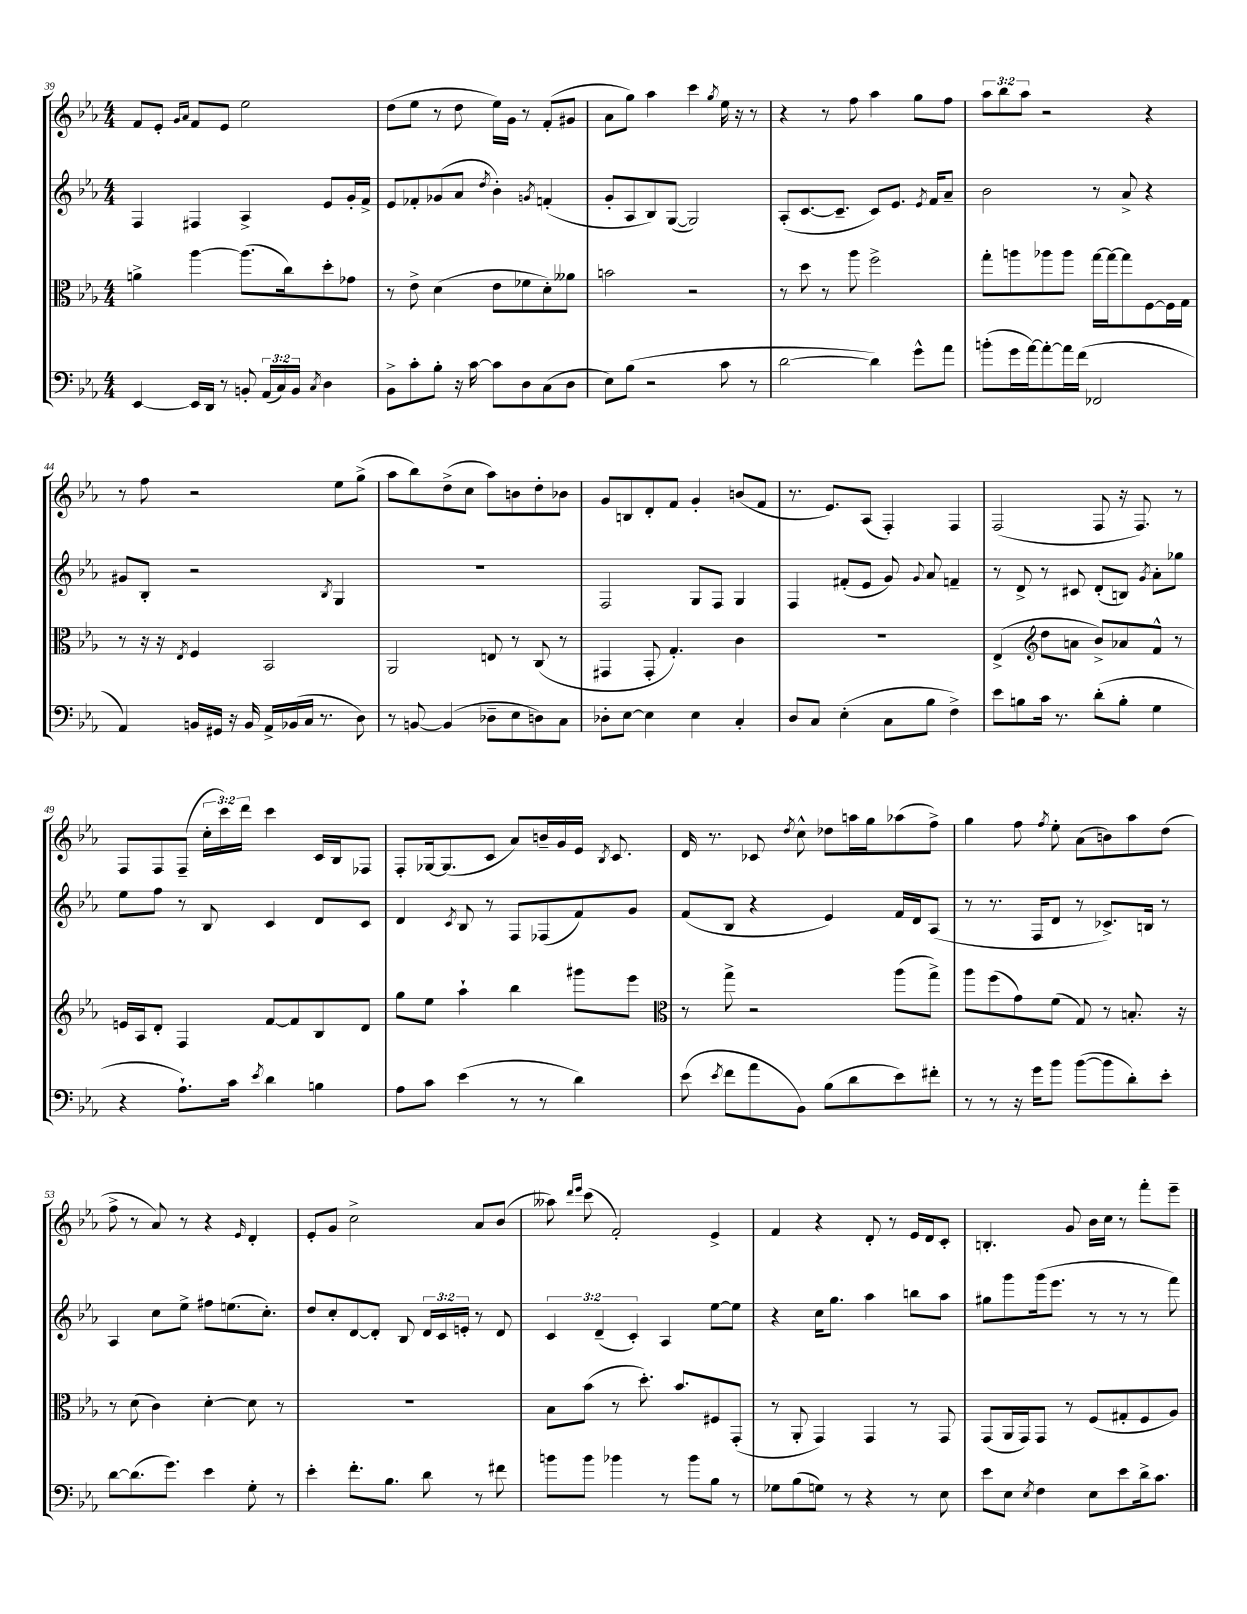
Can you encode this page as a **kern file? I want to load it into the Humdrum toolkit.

**kern	**kern	**kern	**kern
*staff4	*staff3	*staff2	*staff1
*clefF4	*clefC3	*clefG2	*clefG2
*k[b-e-a-]	*k[b-e-a-]	*k[b-e-a-]	*k[b-e-a-]
*M4/4	*M4/4	*M4/4	*M4/4
[4EE-/	4a^\	4F/	8f/L
.	.	.	8e-'/J
.	.	.	16qqg/LL
.	.	.	16qqa-/JJ
16EE-/]LL	[4aa-\	4F#/	8f/L
16DD/JJ	.	.	.
8r	.	.	8e-/J
8BB'/	(8.aa-\]L	4A-^/	2ee-\
(24AA-/LL	.	.	.
24C/)	.	.	.
.	16cc\k)	.	.
24BB/JJ	.	.	.
8qC/	.	.	.
4D\	8dd'\	8e-/L	.
.	8g-\J	16g'/L	.
.	.	16f^/JJ	.
=	=	=	=
8BB-^\L	8r	8e-/L	(8dd\L
8c'\	8e-^\	8f-'/	8ee-\J
8B-'\J	(4d\	(8g-/	8r
16r	.	8a-/J	8dd\
[16c\	.	.	.
.	.	8qdd/	.
8c\]L	8e-\L	4b-'\)	16ee-\LL)
.	.	.	16g\JJ
8D\	8f-\	.	8r
.	.	8qg/	.
(8C\	8d'\)	(4f'/	(8f'/L
8D\J	8a--\J	.	8g#/J
=	=	=	=
8E-\L)	2b\	8g'/L	8a-\L
(8B-\J	.	8A-/	8gg\J)
2r	.	8B-/)	4aa-\
.	.	([8G/J	.
.	2r	2G/])	4ccc\
.	.	.	8qgg/
8c\	.	.	16ee-\
.	.	.	16r
8r	.	.	8r
=	=	=	=
[2d\	8r	(8A-'/L	4r
.	8dd\	[8.c/	.
.	8r	.	8r
.	.	8.c~/]J	.
.	8aa-\	.	8ff\
4d\])	2ff^\	8c/L)	4aa-\
.	.	8.e-/J	.
8g^^\L	.	.	8gg\L
.	.	8qe-/	.
.	.	16f/LK	.
8a-\J	.	8a-~/J	8ff\J
=	=	=	=
(8b'\L	8gg'\L	2b-\	12aa-\L
.	.	.	12bb-\
16g\L	8aa\	.	.
.	.	.	12aa-\J
[16a-\J)	.	.	.
8a-'\_	8aa-\	.	2r
16a-\]L	8aa-\J	.	.
(16f\JJ	.	.	.
2FF-/	[16gg\LL	8r	.
.	16gg\_J	.	.
.	8gg\]	8a-^/	.
.	[8F\	4r	4r
.	16F\]L	.	.
.	16G\JJ	.	.
=	=	=	=
4AA-/)	8r	8g#/L	8r
.	16r	8B-'/J	8ff\
.	16r	.	.
.	8qE-/	.	.
16BB/LL	4F/	2r	2r
16GG#/JJ	.	.	.
16r	.	.	.
16BB/	.	.	.
16AA-^/LL	2BB-/	.	.
(16BB-/	.	.	.
16C/JJ	.	.	.
8.r	.	.	.
.	.	8qB-/	.
.	.	4G/	8ee-\L
8D\)	.	.	(8gg^\J
=	=	=	=
8r	2AA-/	1r	8aa-\L
[8BB/	.	.	8bb-\)
(4BB/]	.	.	(8dd^\
.	.	.	8cc\J
8D-~\L	8E/	.	8aa-\L)
8E-\	8r	.	8b\
8D\)	(8C/	.	8dd'\
8C\J	8r	.	8b-\J
=	=	=	=
8D-'\L	4GG#/	2F/	8g/L
[8E-\J	.	.	8B/
4E-\]	8GG#'/	.	8d'/
.	4.G'/)	.	8f/J
4E-\	.	8G/L	4g'/
.	.	8F/J	.
4C'/	4c\	4G/	(8b/L
.	.	.	8f/J
=	=	=	=
8D/L	1r	4F/	8.r
8C/J	.	.	.
.	.	.	8.e-/L)
(4E-'\	.	(8f#'/L	.
.	.	8e-/J	(8A-/J
8C\L	.	8g/)	4F'/)
.	.	8qqg/	.
8B-\J	.	8a-/	.
4F^\)	.	4f~/	4F/
=	=	=	=
8e-\L	(4E-^/	8r	(2F/
8B\	.	8d^/	.
*	*clefG2	*	*
16c\Jk	8dd\L	8r	.
8.r	.	.	.
.	8a\J	8c#/	.
(8d'\L	8b-^/L)	(8d'/L	8F/
8B'\J	8a-/	8B/J)	16r
.	.	.	8.F/)
.	.	8qg/	.
4G\	8f^^/J	8a-'\L	.
.	8r	8gg-\J	8r
=	=	=	=
4r	16e/LL	8ee-\L	8F/L
.	16A-/J	.	.
.	8d'/J	8ff\J	8F/
8.A-`\L)	4F/	8r	(8F~/J
.	.	8B-/	24cc'\LL
.	.	.	24ccc\)
16c\Jk	.	.	.
.	.	.	24ddd\JJ
8qe-/	.	.	.
4d\	[8f/L	4c/	4ccc\
.	8f/]	.	.
4B\	8B-/	8d/L	16c/LL
.	.	.	16B-/J
.	8d/J	8c/J	8F-/J
=	=	=	=
8A-\L	8gg\L	4d/	8F'/L
8c\J	8ee-\J	.	[16G-/k
.	.	.	(8.G-/]
.	.	8qc/	.
(4e-\	4aa-`\	8B-/	.
.	.	8r	8c/J
8r	4bb-\	8F/L	8a-/L)
8r	.	(8F-/	16b~/L
.	.	.	16g/
4d\)	8ggg#\L	8f/)	16e-/JJ
.	.	.	8qB-/
.	.	.	8.c/
.	8eee-\J	8g/J	.
=	=	=	=
*	*clefC3	*	*
(8e-\	8r	(8f/L	16d/
.	.	.	8.r
8qe-/	.	.	.
8f\L	8gg^\	8B-/J	.
8a-\	2r	4r	8c-/
.	.	.	8qdd/
8BB-\J)	.	.	8cc^^\
(8B-\L	.	4e-/)	8dd-\L
8d\	.	.	16aa\L
.	.	.	16gg\J
8e-\)	(8aa-\L	16f/LL	(8aa-\
.	.	16d/J	.
8f#'\J	8gg^\J)	(8A-/J	8ff^\J)
=	=	=	=
8r	8aa-\L	8r	4gg\
8r	(8ff\	8.r	.
16r	8g\)	.	8ff\
16g\LK	.	16F/LK	.
.	.	.	8qff/
8b-\J	(8f\J	8d/J	8ee-'\
([8b-\L	8G/)	8r	(8a-\L
8b-\]	8r	8.c-^/L)	8b\)
8d'\)	8.B'/	.	8aa-\
.	.	16B/Jk	.
8e-'\J	.	8r	(8dd\J
.	16r	.	.
=	=	=	=
[8d\L	8r	4A-/	8ff^\
(8.d\]	(8d\	.	8r
.	4c\)	8cc\L	8a-/)
8.g\J)	.	.	.
.	.	8ee-^\J	8r
4e-\	[4d'\	8ff#\L	4r
.	.	(8.ee\	.
.	.	.	16qqe-/
8G'\	8d\]	.	4d'/
.	.	8.cc'\J)	.
8r	8r	.	.
=	=	=	=
4e-'\	1r	8dd/L	8e-'/L
.	.	8cc'/	8g/J
8.f'\L	.	[8d/	2cc^\
.	.	8d'/]J	.
8.B-\J	.	.	.
.	.	8B-/	.
8d\	.	24d/LL	.
.	.	24c/	.
.	.	24e'/JJ	.
8r	.	8r	8a-/L
8f#\	.	8d/	(8b-/J
=	=	=	=
8b\L	8B-\L	6c/	8aa--\)
.	.	.	16qqddd/LL
.	.	.	16qqeee-/JJ
8b\J	(8b-\J	.	(8ccc\
.	.	(6d~/	.
4b-\	8r	.	2f'/)
.	.	6c'/)	.
.	8.dd'\)	.	.
8r	.	4A-/	.
.	8.b-/L	.	.
8b-\L	.	.	.
8B-\J	8F#/	[8ee-\L	4e-^/
8r	(8GG'/J	8ee-\]J	.
=	=	=	=
8G-\L	8r	4r	4f/
(8B-\	8AA-'/	.	.
8G\J)	4GG/)	16cc\LK	4r
.	.	8.gg\J	.
8r	.	.	.
4r	4GG/	4aa-\	8d'/
.	.	.	8r
8r	8r	8bb\L	16e-/LL
.	.	.	16d/J
8E-\	8GG/	8aa-\J	8c'/J
=	=	=	=
8e-\L	(8GG/L	8gg#\L	4.B'/
8E-\J	16AA-/L	8ggg\	.
.	16GG/J)	.	.
8qE-/	.	.	.
4F\	8GG/J	(16ggg\k	.
.	.	8.eee-\J	.
.	8r	.	8g/
8E-\L	(8F/L	8r	16b-\LL
.	.	.	16cc\JJ
8e-\	8G#'/	8r	8r
16d^\k	8F/	8r	8fff'\L
8.c\J	.	.	.
.	8A-/J)	8fff\)	8eee-~\J
==	==	==	==
*-	*-	*-	*-
